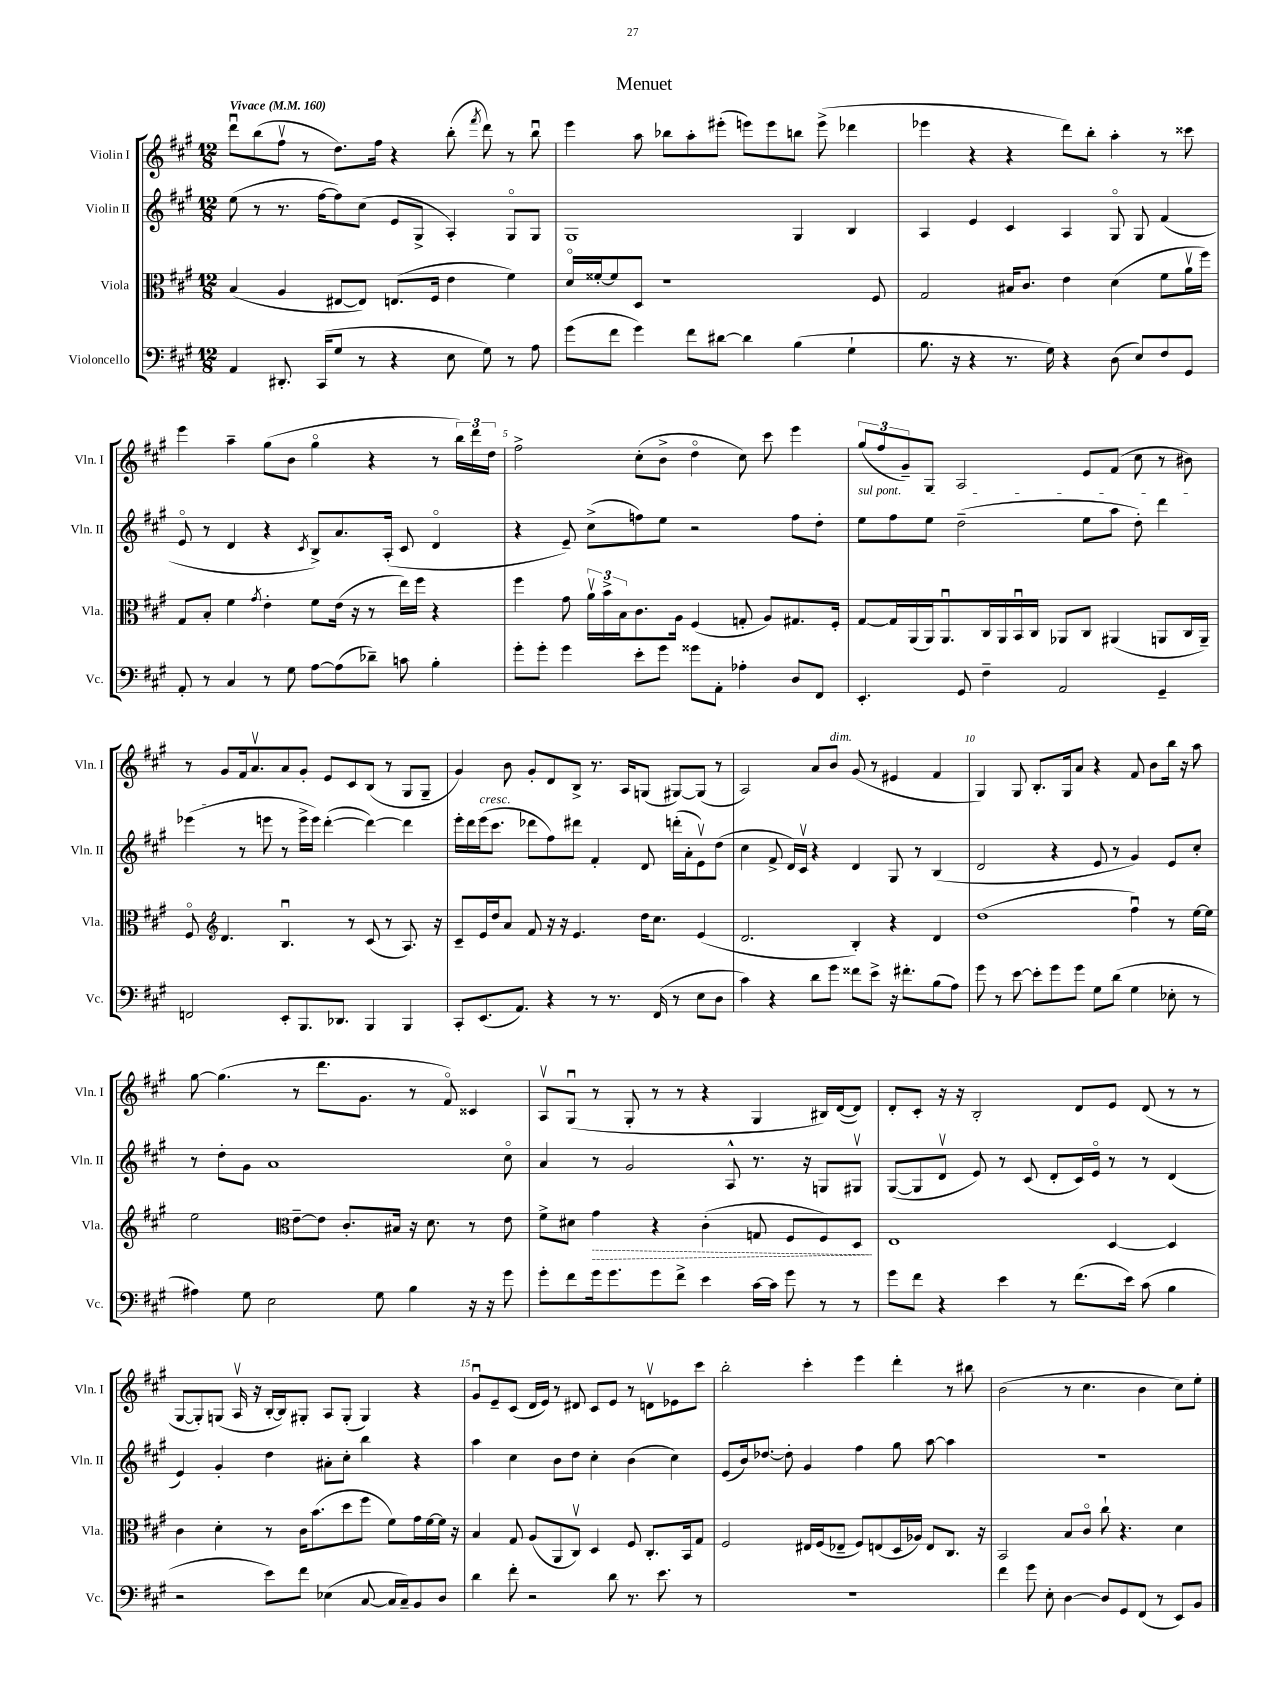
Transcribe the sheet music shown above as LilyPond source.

\header { title = "Menuet" }
<<
\new StaffGroup <<
\new Staff = "s0" \with { instrumentName = "Violin I" shortInstrumentName = "Vln. I" } {
    \clef treble \key a \major \numericTimeSignature \time 12/8 \tempo "Vivace" 4 = 160
    d'''8\downbow b''8( fis''8\upbow r8 d''8.) fis''16 r4 b''8-.( \acciaccatura { fis'''8 } d'''8) r8 b''8\downbow |
    e'''4 a''8 bes''8 a''8-. eis'''8-.( e'''8) e'''8 b''8 e'''8->( des'''4 |
    ees'''4 r4 r4 d'''8) b''8-. a''4-. r8 cisis'''8 |
    e'''4 a''4-- gis''8( b'8 gis''4\flageolet r4 r8 \tuplet 3/2 { b''16) d'''16 d''16 } |
    fis''2-> cis''8-.( b'8-> d''4\flageolet cis''8) cis'''8 e'''4 |
    \tuplet 3/2 { gis''8( fis''8 gis'8--) } gis8 a2 e'8 fis'8( cis''8 r8 bis'8) |
    r8 gis'8 fis'16 a'8.\upbow a'8 gis'8-. e'8 cis'8 b8( r8 gis8 gis8-- |
    gis'4) b'8 gis'8-. d'8 b8-> r8. a16 g8( gis8~) gis8( r8 |
    a2) a'8 b'8^\markup { \italic "dim." } gis'8( r8 eis'4 fis'4 |
    gis4) gis8 b8.-. gis16 a'8 r4 fis'8 b'8 b''16 r16 a''8 |
    gis''8~ gis''4.( r8 d'''8. gis'8. r8 fis'8\flageolet) cisis'4 |
    a8\upbow gis8\downbow( r8 gis8-. r8 r8 r4 gis4 bis16) d'16~( d'8) |
    d'8-. cis'8-. r16 r16 b2-. d'8 e'8 d'8( r8 r8 |
    gis8~ gis8-.) g8( a16\upbow r16 b16~-. b16) gis8-. a8 gis8-.( gis4) r4 |
    gis'8\downbow e'8-- cis'8( d'16 e'16) r8 dis'8 cis'8 e'8 r8 d'8\upbow ees'8 cis'''8 |
    b''2-. cis'''4-. e'''4 d'''4-. r8 bis''8 |
    b'2( r8 cis''4. b'4 cis''8) e''8-. \bar "|." |
}
\new Staff = "s1" \with { instrumentName = "Violin II" shortInstrumentName = "Vln. II" } {
    \clef treble \key a \major \numericTimeSignature \time 12/8
    e''8( r8 r8. fis''16~ fis''8) cis''8( e'8 gis8-> a4-.) gis8\flageolet gis8 |
    gis1 gis4 b4 |
    a4 e'4 cis'4 a4 gis8\flageolet gis8 fis'4( |
    e'8\flageolet r8 d'4 r4 \acciaccatura { cis'8 } b8->) a'8. a16-.( cis'8 d'4\flageolet |
    r4 e'8--) cis''8->( f''8) e''8 r2 f''8 d''8-. |
    \once \override TextSpanner.bound-details.left.text = \markup { \italic "sul pont." } e''8\startTextSpan fis''8 e''8 d''2--( e''8 a''8 d''8-.) d'''4 |
    ees'''4\stopTextSpan( r8 e'''8 r8 e'''16-> e'''16) d'''4~-.( d'''4~) d'''4 |
    e'''16-. d'''16 e'''16^\markup { \italic "cresc." }( cis'''8. des'''8 fis''8) dis'''8 fis'4-. d'8 d'''16-.( a'16-. e'8\upbow) d''8( |
    cis''4 fis'8-> d'16) cis'16\upbow r4 d'4 gis8 r8 b4( |
    d'2 r4 e'8 r8 gis'4) e'8 cis''8-. |
    r8 d''8-. gis'8 a'1 cis''8\flageolet |
    a'4 r8 gis'2 a8-^ r8. r16 g8 gis8\upbow |
    gis8~( gis8 d'8\upbow e'8) r8 cis'8( d'8-. cis'16) e'16\flageolet r8 r8 d'4( |
    e'4) gis'4-. d''4 ais'8-. cis''8-. b''4 r4 |
    a''4 cis''4 b'8 d''8 cis''4-. b'4( cis''4) |
    e'8( b'16) des''8.~ des''8-. gis'4 fis''4 gis''8 a''8~ a''4 |
    R1. \bar "|." |
}
\new Staff = "s2" \with { instrumentName = "Viola" shortInstrumentName = "Vla." } {
    \clef alto \key a \major \numericTimeSignature \time 12/8
    b4( a4 eis8~ eis8) e8.( fis16 e'4 fis'4) |
    d'16\flageolet fisis'16~-. fisis'8 d8 r1 fis8 |
    gis2 bis16 cis'8. e'4 d'4( fis'8 a'16\upbow fis''16) |
    gis8 b8-. fis'4 \acciaccatura { gis'8 } e'4-. fis'8 e'16( r16 r8 e''16) fis''16 r4 |
    fis''4 gis'8 \tuplet 3/2 { a'16\upbow b'16-> b16 } cis'8. a16 fis4( g8-. a8) gis8. fis16-. |
    gis8~ gis16 a,16( a,16) a,8.\downbow cis16 a,16 b,16\downbow cis16 aes,8 cis8 ais,4( a,8 cis16 a,16--) |
    fis8\flageolet \clef treble d'4. b4.\downbow r8 cis'8( r8 a8.) r16 |
    cis'8-- e'16 d''16 a'8 fis'8 r16 r16 e'4. d''16 cis''8. e'4( |
    d'2. b4-.) r4 d'4 |
    d''1( fis''4\downbow) r8 e''16~ e''16 |
    e''2 \clef alto e'8~-- e'8 cis'8.-. bis16 r16 d'8. r8 e'8 |
    fis'8-> dis'8 \once \override Hairpin.style = #'dashed-line gis'4\> r4 cis'4-.( g8 fis8 fis8) d8\! |
    e1 d4~ d4 |
    cis'4 d'4-. r8 cis'16 b'8.( d''8 fis''8 fis'8) gis'16 fis'16~ fis'16 r16 |
    b4 gis8 a8( a,8 cis8\upbow) d4 fis8 cis8.-. b,16 gis8 |
    fis2 eis16 fis16( ees8-- fis8) e8( d16 aes16) e8 cis8. r16 |
    b,2 b8 cis'8\flageolet cis''8-! r4. d'4 \bar "|." |
}
\new Staff = "s3" \with { instrumentName = "Violoncello" shortInstrumentName = "Vc." } {
    \clef bass \key a \major \numericTimeSignature \time 12/8
    a,4 dis,8.-. cis,16( gis8 r8 r4 e8 gis8) r8 a8 |
    gis'8( fis'8 gis'4) fis'8 dis'8~ dis'4 b4( gis4-! |
    b8. r16 r4 r8. gis16) r4 d8( e8) fis8 gis,8 |
    a,8-. r8 cis4 r8 gis8 a8~ a8( des'8--) c'8 b4-. |
    gis'8-. gis'8-. gis'4 e'8-. gis'8 gisis'8 a,8-. aes4-. d8 fis,8 |
    e,4.-. gis,8 fis4-- a,2 gis,4-- |
    f,2 e,8-. b,,8. des,8. b,,4 b,,4 |
    cis,8-. e,8.( a,8.) r4 r8 r8. fis,16( r8 e8 d8 |
    cis'4) r4 d'8 gis'8 fisis'8 e'8-> r16 fis'8.-. b8( a8) |
    gis'8 r8 e'8~ e'8-. gis'8 gis'8 gis8 d'8( gis4 ees8-. r8 |
    ais4) gis8 e2 gis8 b4 r16 r16 gis'8 |
    gis'8-. fis'8 gis'16 gis'8. gis'8 fis'8-> e'4 cis'16~ cis'16 gis'8 r8 r8 |
    gis'8 fis'8 r4 e'4 r8 fis'8.( e'16) cis'8( b4 |
    r2 e'8) fis'8 ees4( cis8~ cis16 cis16--) b,8 d8 |
    d'4 fis'8-. r2 d'8 r8. e'8. r8 |
    R1. |
    fis'4 gis'8 e8-. d4~ d8 gis,8 fis,8( r8 e,8) b,8 \bar "|." |
}
>>
>>
\layout { \context { \Score \override BarNumber.break-visibility = ##(#f #t #t) barNumberVisibility = #(every-nth-bar-number-visible 5) } }
